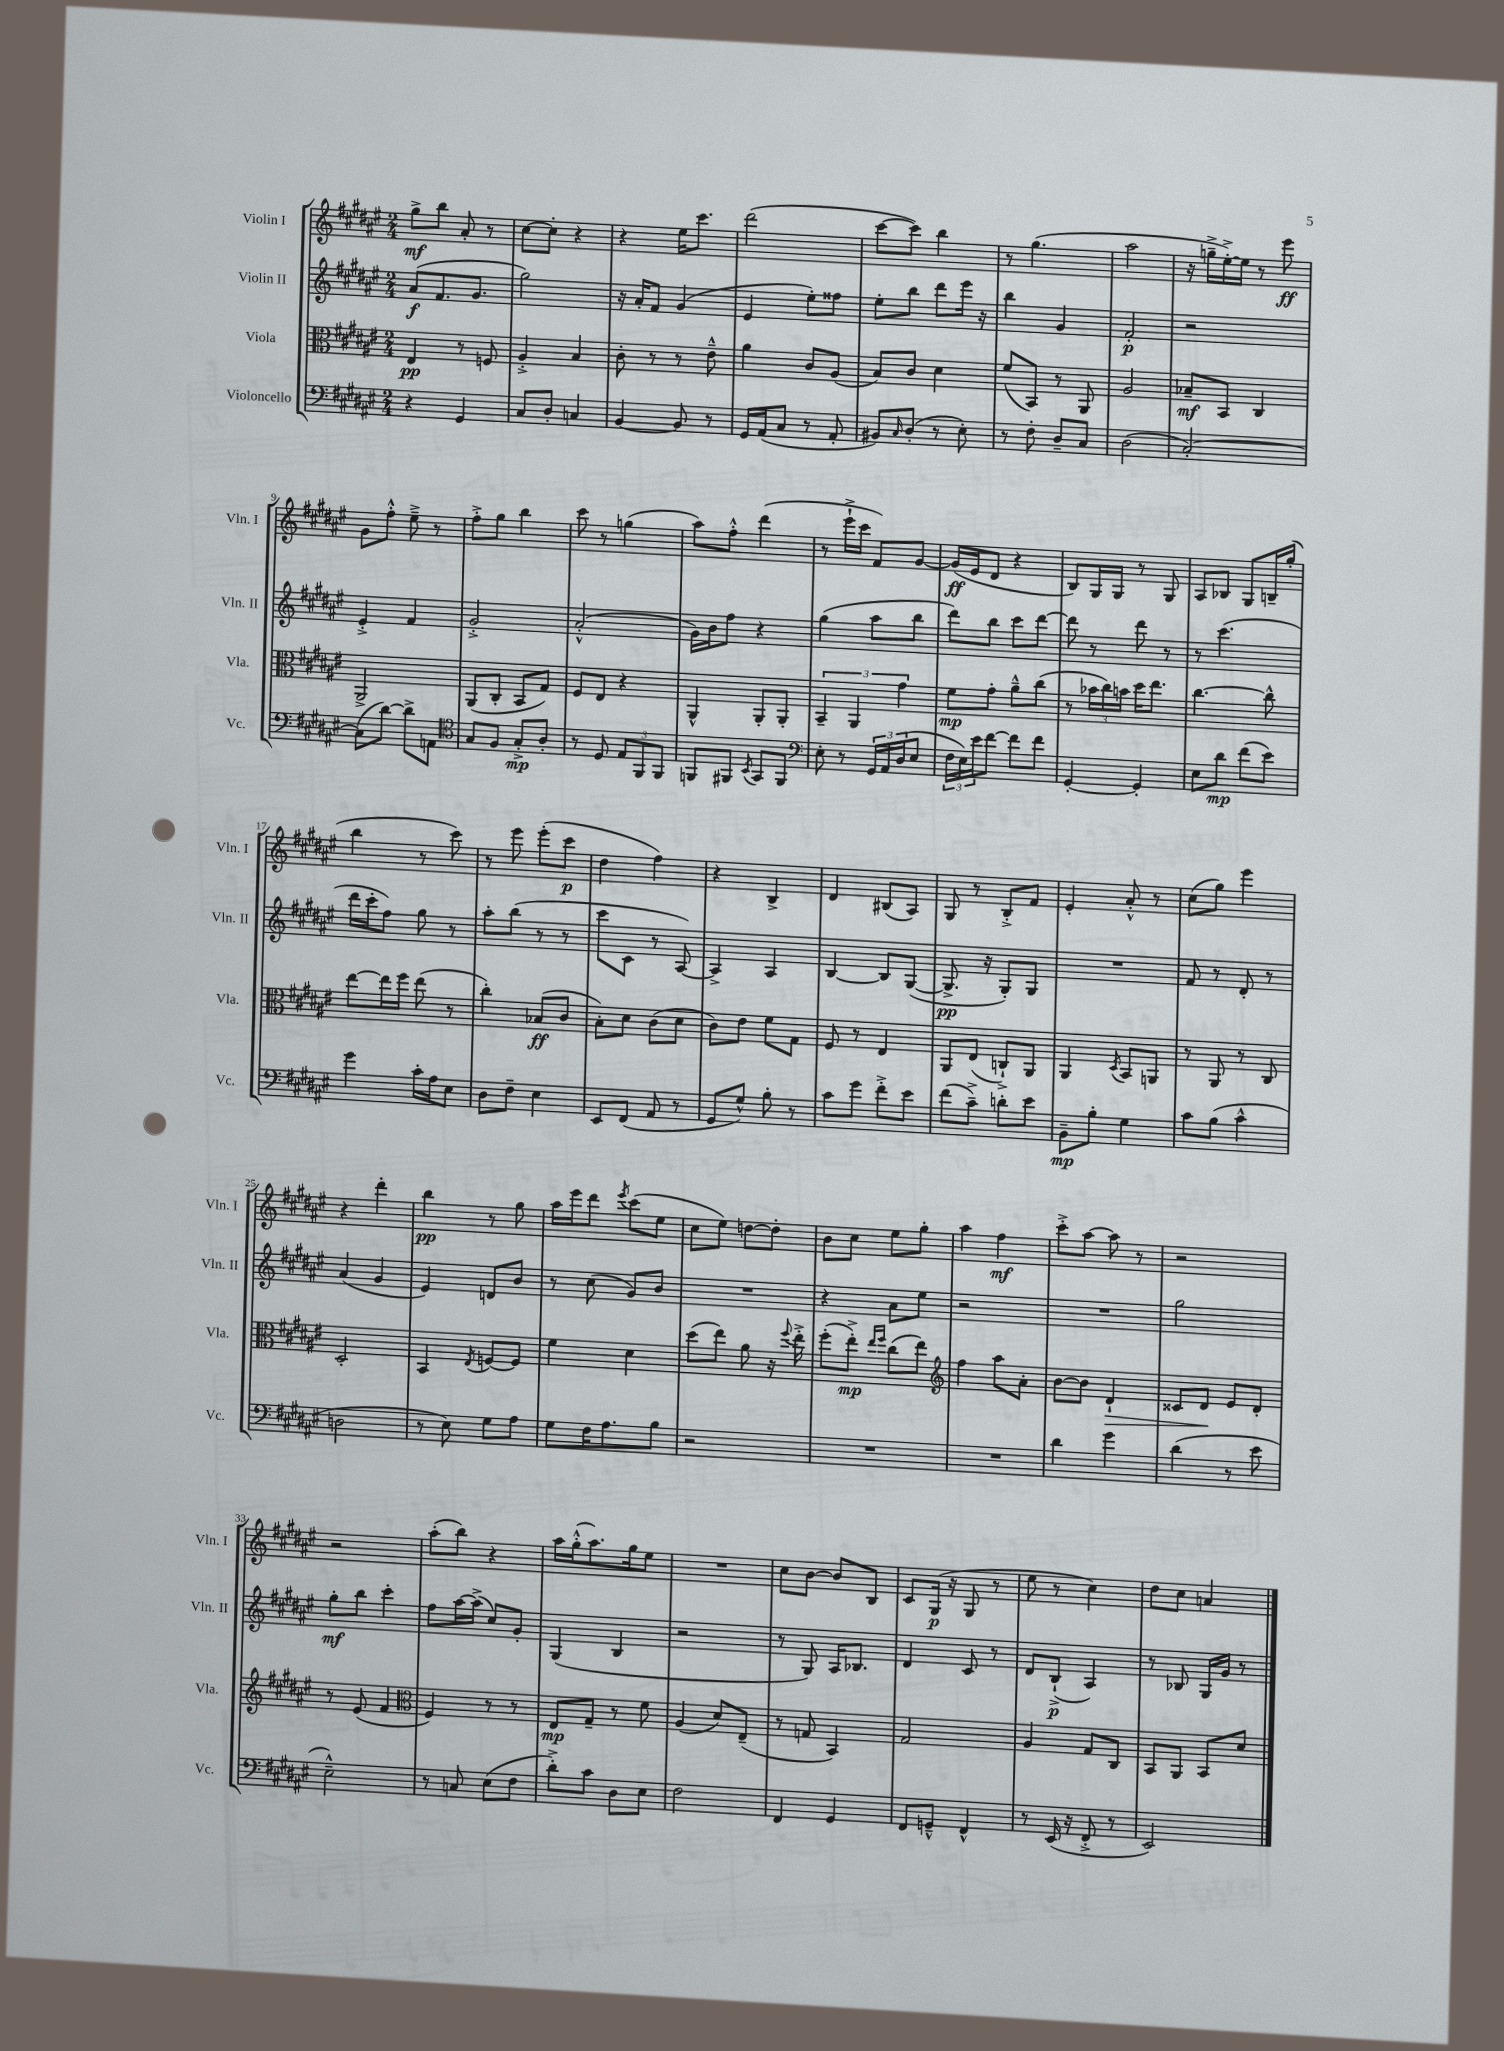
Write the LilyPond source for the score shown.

<<
\new StaffGroup <<
\new Staff = "s0" \with { instrumentName = "Violin I" shortInstrumentName = "Vln. I" } {
    \clef treble \key fis \major \numericTimeSignature \time 2/4
    gis''8->\mf b''8 ais'8-. r8 |
    cis''8~ cis''8-. r4 |
    r4 eis''16 cis'''8. |
    dis'''2( |
    cis'''8~ cis'''8) b''4 |
    r8 gis''4.( |
    ais''2 |
    r16 g''16---> eis''16~-.->) eis''16 r8 eis'''8\ff |
    gis'8 fis''8-.-^ eis''8---> r8 |
    fis''8-.-> gis''8 b''4 |
    cis'''8 r8 g''4( |
    ais''8) fis''8-.-^ dis'''4( |
    r8 eis'''16-!-> cis'''16 fis'8) gis'8~ |
    gis'16\ff( eis'16 dis'8 r4 |
    b8) gis16 gis16 r8 gis8 |
    ais8 bes8 gis8 b16-- gis''16-.( |
    b''4 r8 cis'''8) |
    r8 eis'''8 eis'''8-.( cis'''8\p |
    dis''4 fis''4) |
    r4 b4-> |
    dis'4 bis8( ais8) |
    gis8 r8 b8-.-> fis'8 |
    eis'4-. ais'8-.-^ r8 |
    cis''8( gis''8) eis'''4 |
    r4 dis'''4-. |
    b''4\pp r8 gis''8 |
    ais''16 eis'''16 dis'''8 \acciaccatura { eis'''8 } cis'''8( eis''8 |
    cis''8 eis''8) d''8~ d''8-. |
    b'8 cis''8 eis''8 gis''8-. |
    ais''4 fis''4\mf |
    cis'''8-.-> ais''8~ ais''8 r8 |
    r2 |
    r2 |
    ais''8-.( b''8) r4 |
    ais''16 gis''16-.-^( ais''8.) gis''16 eis''8 |
    R2 |
    cis''8 b'8~ b'8 b8 |
    cis'8 gis16\p( r16 gis8 r8 |
    eis''8 r8 cis''4) |
    dis''8 cis''8 a'4 \bar "|." |
}
\new Staff = "s1" \with { instrumentName = "Violin II" shortInstrumentName = "Vln. II" } {
    \clef treble \key fis \major \numericTimeSignature \time 2/4
    ais'8\f( fis'8. gis'8. |
    gis''2) |
    r16 ais'16-. fis'8 gis'4( |
    eis'4 eis''8-.) fisis''8 |
    eis''8-. b''8 dis'''8 eis'''16 r16 |
    b''4 gis'4 |
    fis'2-.\p |
    r2 |
    eis'4-.-> fis'4 |
    gis'2-.-> |
    ais'2-.-^( |
    gis'16) b'16 fis''8 r4 |
    gis''4( ais''8 b''8 |
    dis'''8) b''8 cis'''8 dis'''8~ |
    dis'''8 r8 dis'''8 r8 |
    r8 cis'''4.( |
    dis'''16 cis'''16-. fis''8) gis''8 r8 |
    ais''8-. b''8( r8 r8 |
    cis'''8 cis'8 r8 ais8~) |
    ais4-> ais4 |
    b4~ b8 gis8~( |
    gis8.->\pp r16 gis8-.) gis8 |
    R2 |
    fis'8 r8 dis'8-. r8 |
    ais'4( gis'4 |
    eis'4) d'8 b'8 |
    r8 cis''8( gis'8) b'8 |
    R2 |
    r4 ais'8 eis''8 |
    r2 |
    R2 |
    gis''2 |
    gis''8-.\mf b''8 cis'''4-. |
    fis''8 ais''16~ ais''16->( cis''8) gis'8-. |
    gis4( b4 |
    r2 |
    r8 gis8) ais16 bes8. |
    dis'4 cis'8 r8 |
    dis'8 b8-!->\p( ais4) |
    r8 bes8 gis16 gis'16 r8 \bar "|." |
}
\new Staff = "s2" \with { instrumentName = "Viola" shortInstrumentName = "Vla." } {
    \clef alto \key fis \major \numericTimeSignature \time 2/4
    eis4\pp r8 f8 |
    ais4-.-> b4 |
    cis'8-. r8 r8 eis'8---^ |
    ais'4 cis'8 ais8( |
    b8) cis'8 dis'4 |
    fis'8( b,8) r8 ais,8 |
    ais2 |
    bes8--\mf b,8 cis4 |
    ais,2-> |
    ais,8( cis8-. b,8 gis8) |
    fis8 eis8 r4 |
    ais,4-^ ais,8-. ais,8-. |
    \tuplet 3/2 { b,4-- ais,4 gis'4 } |
    fis'8\mp gis'8-. ais'8---^ cis''8( |
    r8 \tuplet 3/2 { bes'16 cis''16) b'16 } dis''16 eis''8. |
    cis''4.~ cis''8-^ |
    eis''8~ eis''16 fis''16 eis''8( r8 |
    cis''4-.) bes8\ff( cis'8 |
    b8-.) dis'8 cis'8( dis'8 |
    cis'8) eis'8 fis'8 gis8 |
    fis8 r8 eis4 |
    ais,8 eis8( c8-!->) ais,8 |
    ais,4 \acciaccatura { dis8 } b,8 a,8 |
    r8 ais,8 r8 cis8 |
    dis2-. |
    b,4 \acciaccatura { eis8 } f8~ f8 |
    fis'4 dis'4 |
    dis''8( eis''8) ais'8 r16 \appoggiatura { fis''8 } eis''16-.-> |
    fis''8-.( eis''8-.->\mp) \grace { eis''16 fis''16 } cis''8( eis''8) |
    \clef treble fis''4 ais''8 ais'8-. |
    b'8~ b'8 dis'4-!\> |
    cisis'8 dis'8\! eis'8 dis'8-. |
    r8 eis'8( fis'4 |
    \clef alto fis4) r8 r8 |
    eis8\mp gis8-- r8 fis'8 |
    ais4( dis'8) eis8--( |
    r8 g8 b,4) |
    gis2 |
    ais4 gis8 cis8 |
    b,8 ais,8 b,8 dis'8 \bar "|." |
}
\new Staff = "s3" \with { instrumentName = "Violoncello" shortInstrumentName = "Vc." } {
    \clef bass \key fis \major \numericTimeSignature \time 2/4
    r4 gis,4 |
    cis8 dis8-. c4 |
    b,4~ b,8 r8 |
    gis,16 ais,16( cis8 r8 ais,8-. |
    bis,8) \grace { cis16 } dis8-.( r8 eis8-.) |
    r8 fis8-. dis8-- cis8 |
    dis2( |
    cis2~-.) |
    cis8( dis'8~) dis'8-> a,8 |
    \clef tenor gis8 fis8 gis8-.->\mp ais8-. |
    r8 dis8 \tuplet 3/2 { eis8 fis,8 fis,8 } |
    f,8 fis,8 \acciaccatura { b,8 } gis,8 fis,8 |
    \clef bass eis8-. r8 \tuplet 3/2 { gis,16 ais,16 dis16( } eis8 |
    \tuplet 3/2 { fis16 eis16) eis'16 } fis'8~ fis'8 fis'8 |
    gis,4~-. gis,4-. |
    eis8 dis'8\mp fis'8( eis'8) |
    gis'4 cis'16-. ais16 eis8 |
    dis8 fis8-- eis4 |
    eis,8 fis,8( ais,8 r8 |
    gis,8 gis8-^) b8-. r8 |
    cis'8 gis'8 fis'8-.-> eis'8 |
    fis'8( cis'8--->) d'8-. eis'8 |
    b,8--\mp b8-. gis4 |
    cis'8 b8( cis'4-^ |
    d2 |
    r8 eis8) gis8 ais8 |
    gis8 fis16 ais8. b8 |
    r2 |
    R2 |
    R2 |
    dis'4 gis'4 |
    dis'4( r8 eis'8 |
    eis2---^) |
    r8 c8 eis8( fis8 |
    dis'8-.->) cis'8 dis8 eis8 |
    fis2 |
    fis,4 gis,4 |
    fis,8 g,8---^ fis,4-^ |
    r8 eis,16( r16 fis,8-.-> r8 |
    eis,2) \bar "|." |
}
>>
>>
